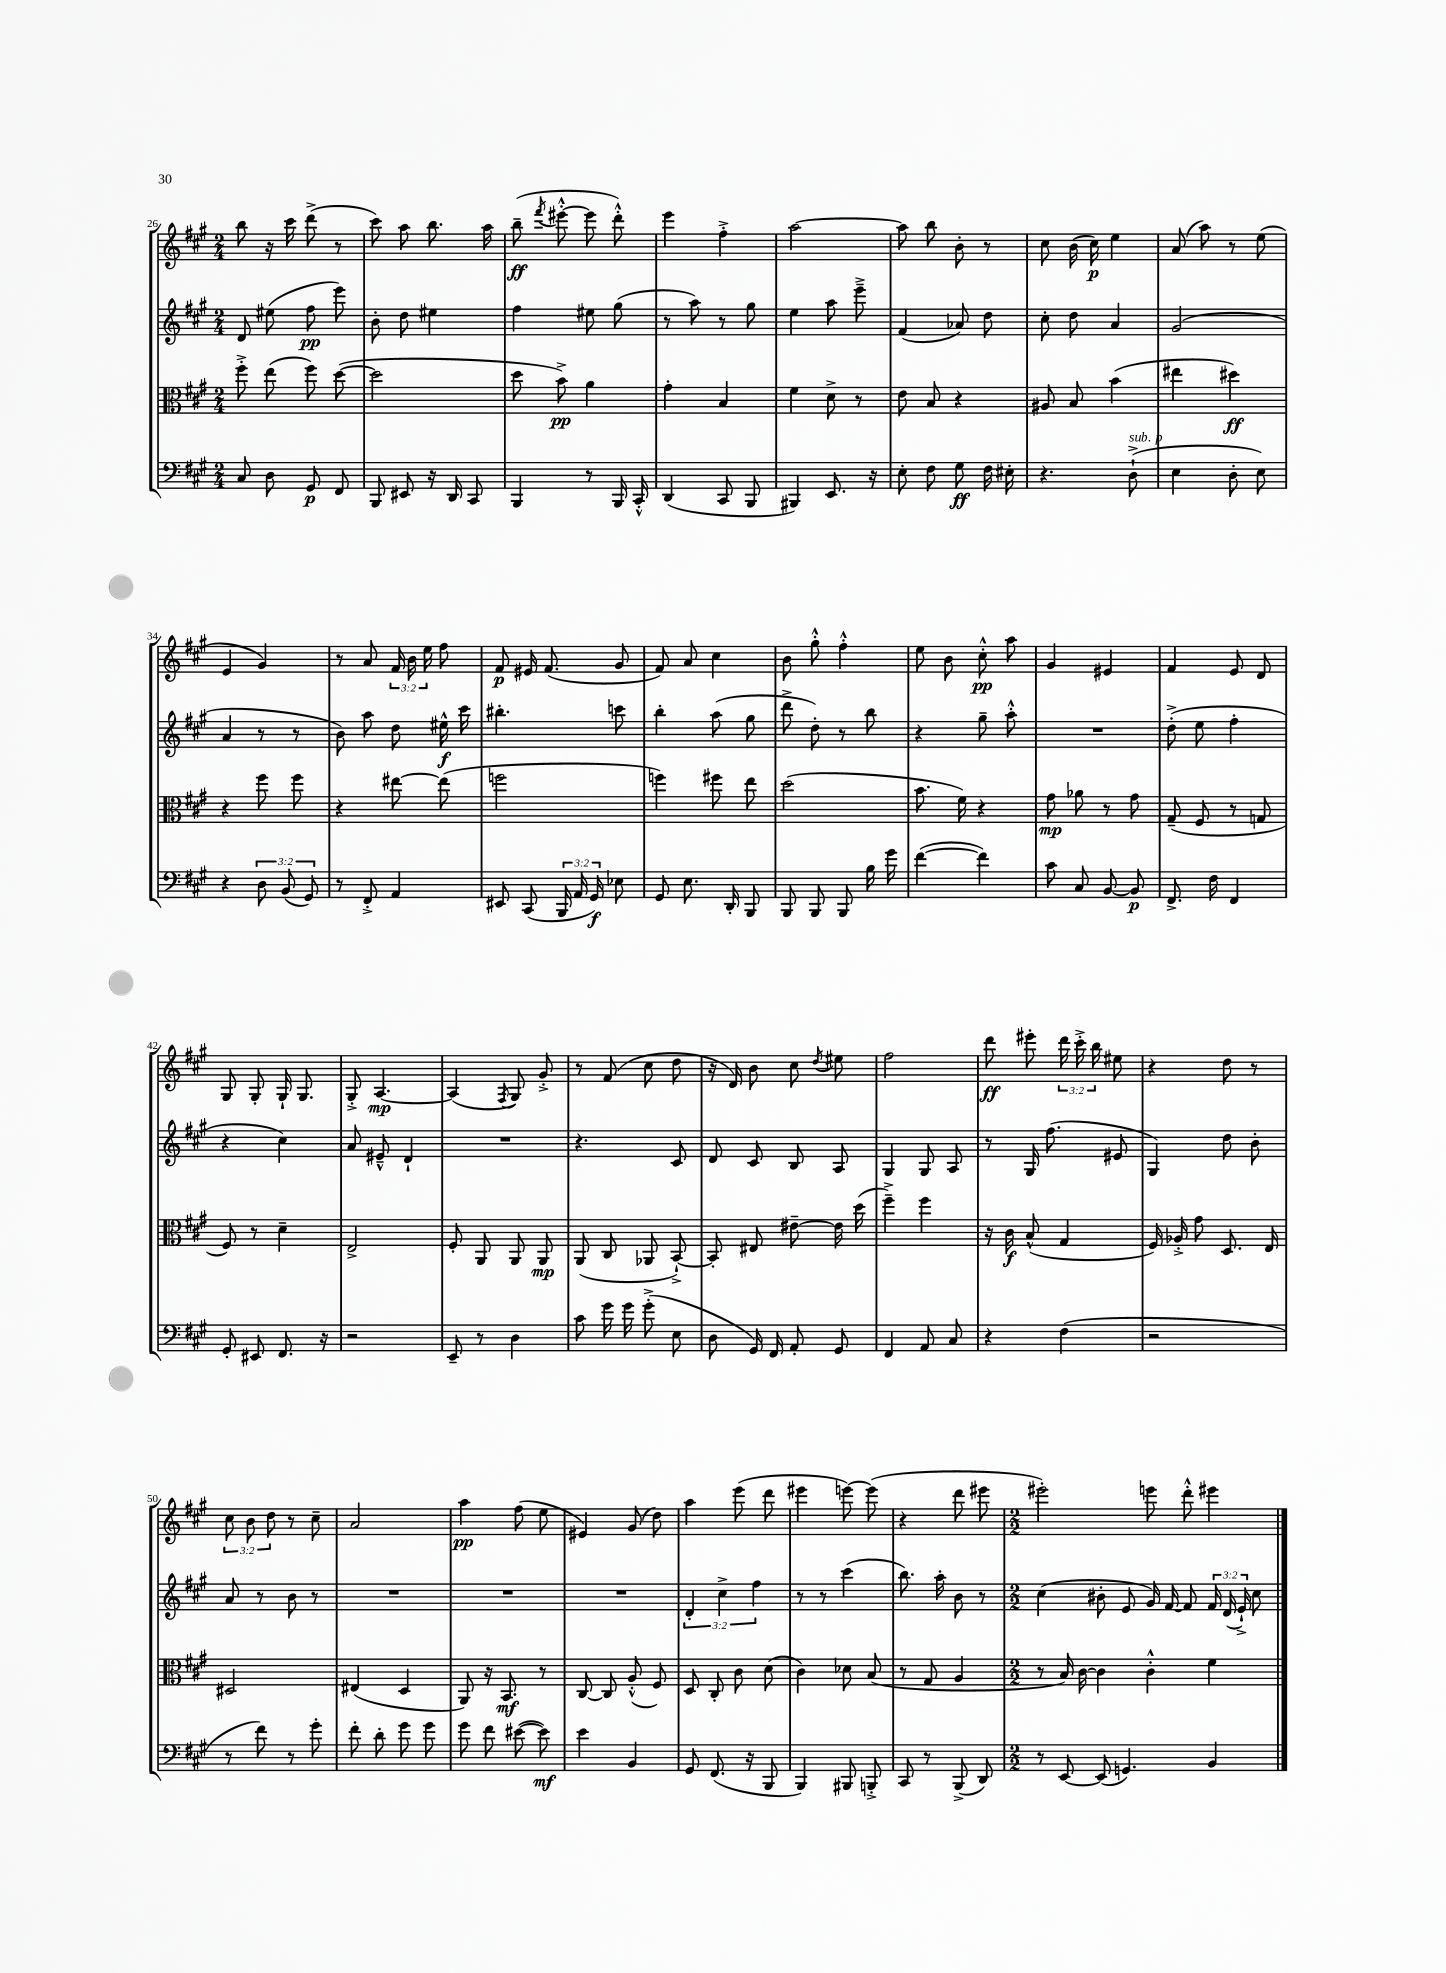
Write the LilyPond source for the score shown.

<<
\new StaffGroup <<
\new Staff = "s0" {
    \clef treble \key a \major \numericTimeSignature \time 2/4 \override Staff.TupletNumber.text = #tuplet-number::calc-fraction-text
    \autoBeamOff b''8 r16 cis'''16 d'''8->( r8 |
    cis'''8) a''8 b''8. a''16 |
    b''8--\ff( \acciaccatura { fis'''8 } eis'''8~-.-^ eis'''8 d'''8-.-^) |
    e'''4 fis''4-.-> |
    a''2~ |
    a''8 b''8 b'8-. r8 |
    cis''8 b'16( cis''16\p) e''4 |
    a'8( a''8) r8 e''8( |
    e'4 gis'4) |
    r8 a'8 \tuplet 3/2 { fis'16 b'16 e''16 } fis''8 |
    fis'8\p eis'16 fis'8.( gis'8 |
    fis'8) a'8 cis''4 |
    b'8 gis''8-.-^ fis''4-.-^ |
    e''8 b'8 cis''8-.-^\pp a''8 |
    gis'4 eis'4 |
    fis'4 e'8 d'8 |
    gis8 gis8-. gis16-! gis8. |
    gis8-.-> a4.~\mp |
    a4( \acciaccatura { fis8 } gis8) gis'8-.-> |
    r8 fis'8( cis''8 d''8 |
    r16 d'16) b'8 cis''8 \acciaccatura { d''8 } eis''8 |
    fis''2 |
    d'''8\ff eis'''8-. \tuplet 3/2 { d'''16 cis'''16-.-> b''16 } eis''8 |
    r4 d''8 r8 |
    \tuplet 3/2 { cis''8 b'8 d''8 } r8 cis''8-- |
    a'2 |
    a''4\pp fis''8( e''8 |
    eis'4) gis'8( d''8) |
    a''4 e'''8( d'''8 |
    eis'''4 e'''8~) e'''8( |
    r4 d'''8 eis'''8 |
    \numericTimeSignature \time 2/2 eis'''2-.) e'''8 d'''8-.-^ eis'''4 \bar "|." |
}
\new Staff = "s1" {
    \clef treble \key a \major \numericTimeSignature \time 2/4 \override Staff.TupletNumber.text = #tuplet-number::calc-fraction-text
    \autoBeamOff d'8 eis''8( fis''8\pp e'''8) |
    b'8-. d''8 eis''4 |
    fis''4 eis''8 gis''8( |
    r8 a''8) r8 gis''8 |
    e''4 a''8 e'''8---> |
    fis'4( aes'8) d''8 |
    cis''8-. d''8 a'4 |
    gis'2( |
    a'4 r8 r8 |
    b'8) a''8 d''8 eis''16-^\f cis'''16 |
    bis''4.-. c'''8 |
    b''4-. a''8( gis''8 |
    d'''8-> d''8-.) r8 b''8 |
    r4 gis''8-- a''8-.-^ |
    R2 |
    d''8-.->( e''8 fis''4-. |
    r4 cis''4) |
    a'8 eis'8---^ d'4-! |
    R2 |
    r4. cis'8 |
    d'8 cis'8 b8 a8 |
    gis4 gis8 a8 |
    r8 gis16 fis''8.( eis'8 |
    gis4) d''8 b'8-. |
    a'8 r8 b'8 r8 |
    R2 |
    R2 |
    R2 |
    \tuplet 3/2 { d'4-. cis''4-> fis''4 } |
    r8 r8 cis'''4( |
    b''8.) a''16-. b'8 r8 |
    \numericTimeSignature \time 2/2 cis''4( bis'8-. e'8 gis'16) fis'16~ fis'8 \tuplet 3/2 { fis'16 d'16( e'16-!->) } cis''8 \bar "|." |
}
\new Staff = "s2" {
    \clef alto \key a \major \numericTimeSignature \time 2/4
    \autoBeamOff fis''8-.-> e''8( fis''8) d''8~( |
    d''2 |
    d''8 b'8->\pp) a'4 |
    gis'4-. b4 |
    fis'4 d'8-> r8 |
    e'8 b8 r4 |
    ais8 b8 b'4( |
    eis''4 dis''4\ff) |
    r4 fis''8 fis''8 |
    r4 eis''8~ eis''8( |
    f''2 |
    f''4) fis''8 e''8 |
    d''2( |
    b'8. fis'16) r4 |
    gis'8\mp aes'8 r8 gis'8 |
    gis8--( fis8 r8 g8 |
    fis8) r8 d'4-- |
    e2-> |
    fis8-. a,8 a,8 a,8\mp |
    a,8( cis8 aes,8 b,8~-!->) |
    b,8-. eis8 eis'8~-- eis'16 d''16( |
    fis''4--->) fis''4 |
    r16 cis'16\f b8-^( gis4 |
    fis16) aes16-.-> gis'8 d8. e16 |
    dis2 |
    eis4( d4 |
    a,8) r16 b,8.\mf r8 |
    cis8~ cis8 a8-.-^( fis8) |
    d8 cis8-. cis'8 d'8( |
    cis'4) des'8 b8( |
    r8 gis8 a4 |
    \numericTimeSignature \time 2/2 r8 b16) cis'16~ cis'4 cis'4-.-^ fis'4 \bar "|." |
}
\new Staff = "s3" {
    \clef bass \key a \major \numericTimeSignature \time 2/4 \override Staff.TupletNumber.text = #tuplet-number::calc-fraction-text
    \autoBeamOff cis8 d8 gis,8\p fis,8 |
    b,,8 eis,8 r16 d,16 cis,8 |
    b,,4 r8 b,,16 cis,16-.-^ |
    d,4( cis,8 b,,8 |
    bis,,4) e,8. r16 |
    e8-. fis8 gis8\ff fis16 eis16-. |
    r4. d8-!->^\markup { \italic "sub. p" }( |
    e4 d8-. e8) |
    r4 \tuplet 3/2 { d8 b,8( gis,8) } |
    r8 fis,8-.-> a,4 |
    eis,8 cis,8( \tuplet 3/2 { b,,16 a,16 gis,16\f) } ees8 |
    gis,8 e8. d,16-. b,,8 |
    b,,8 b,,8 b,,8 b16 gis'16 |
    fis'4~( fis'4) |
    cis'8 cis8 b,8~ b,8\p |
    fis,8.-> fis16 fis,4 |
    gis,8-. eis,8 fis,8. r16 |
    r2 |
    e,8-- r8 d4 |
    cis'8 gis'16 gis'16 gis'8-.->( e8 |
    d8 gis,16) fis,16 a,8-. gis,8 |
    fis,4 a,8 cis8 |
    r4 fis4( |
    r2 |
    r8 fis'8) r8 gis'8-. |
    fis'8-. d'8-. gis'8 gis'8 |
    gis'8 fis'8 eis'8~( eis'8\mf) |
    e'4 b,4 |
    gis,8 fis,8.( r16 b,,8 |
    b,,4) bis,,8 b,,8-.-> |
    cis,8 r8 b,,8->( d,8) |
    \numericTimeSignature \time 2/2 r8 e,8~ e,8( g,4.) b,4 \bar "|." |
}
>>
>>
\layout { \context { \Score currentBarNumber = #26 } }
